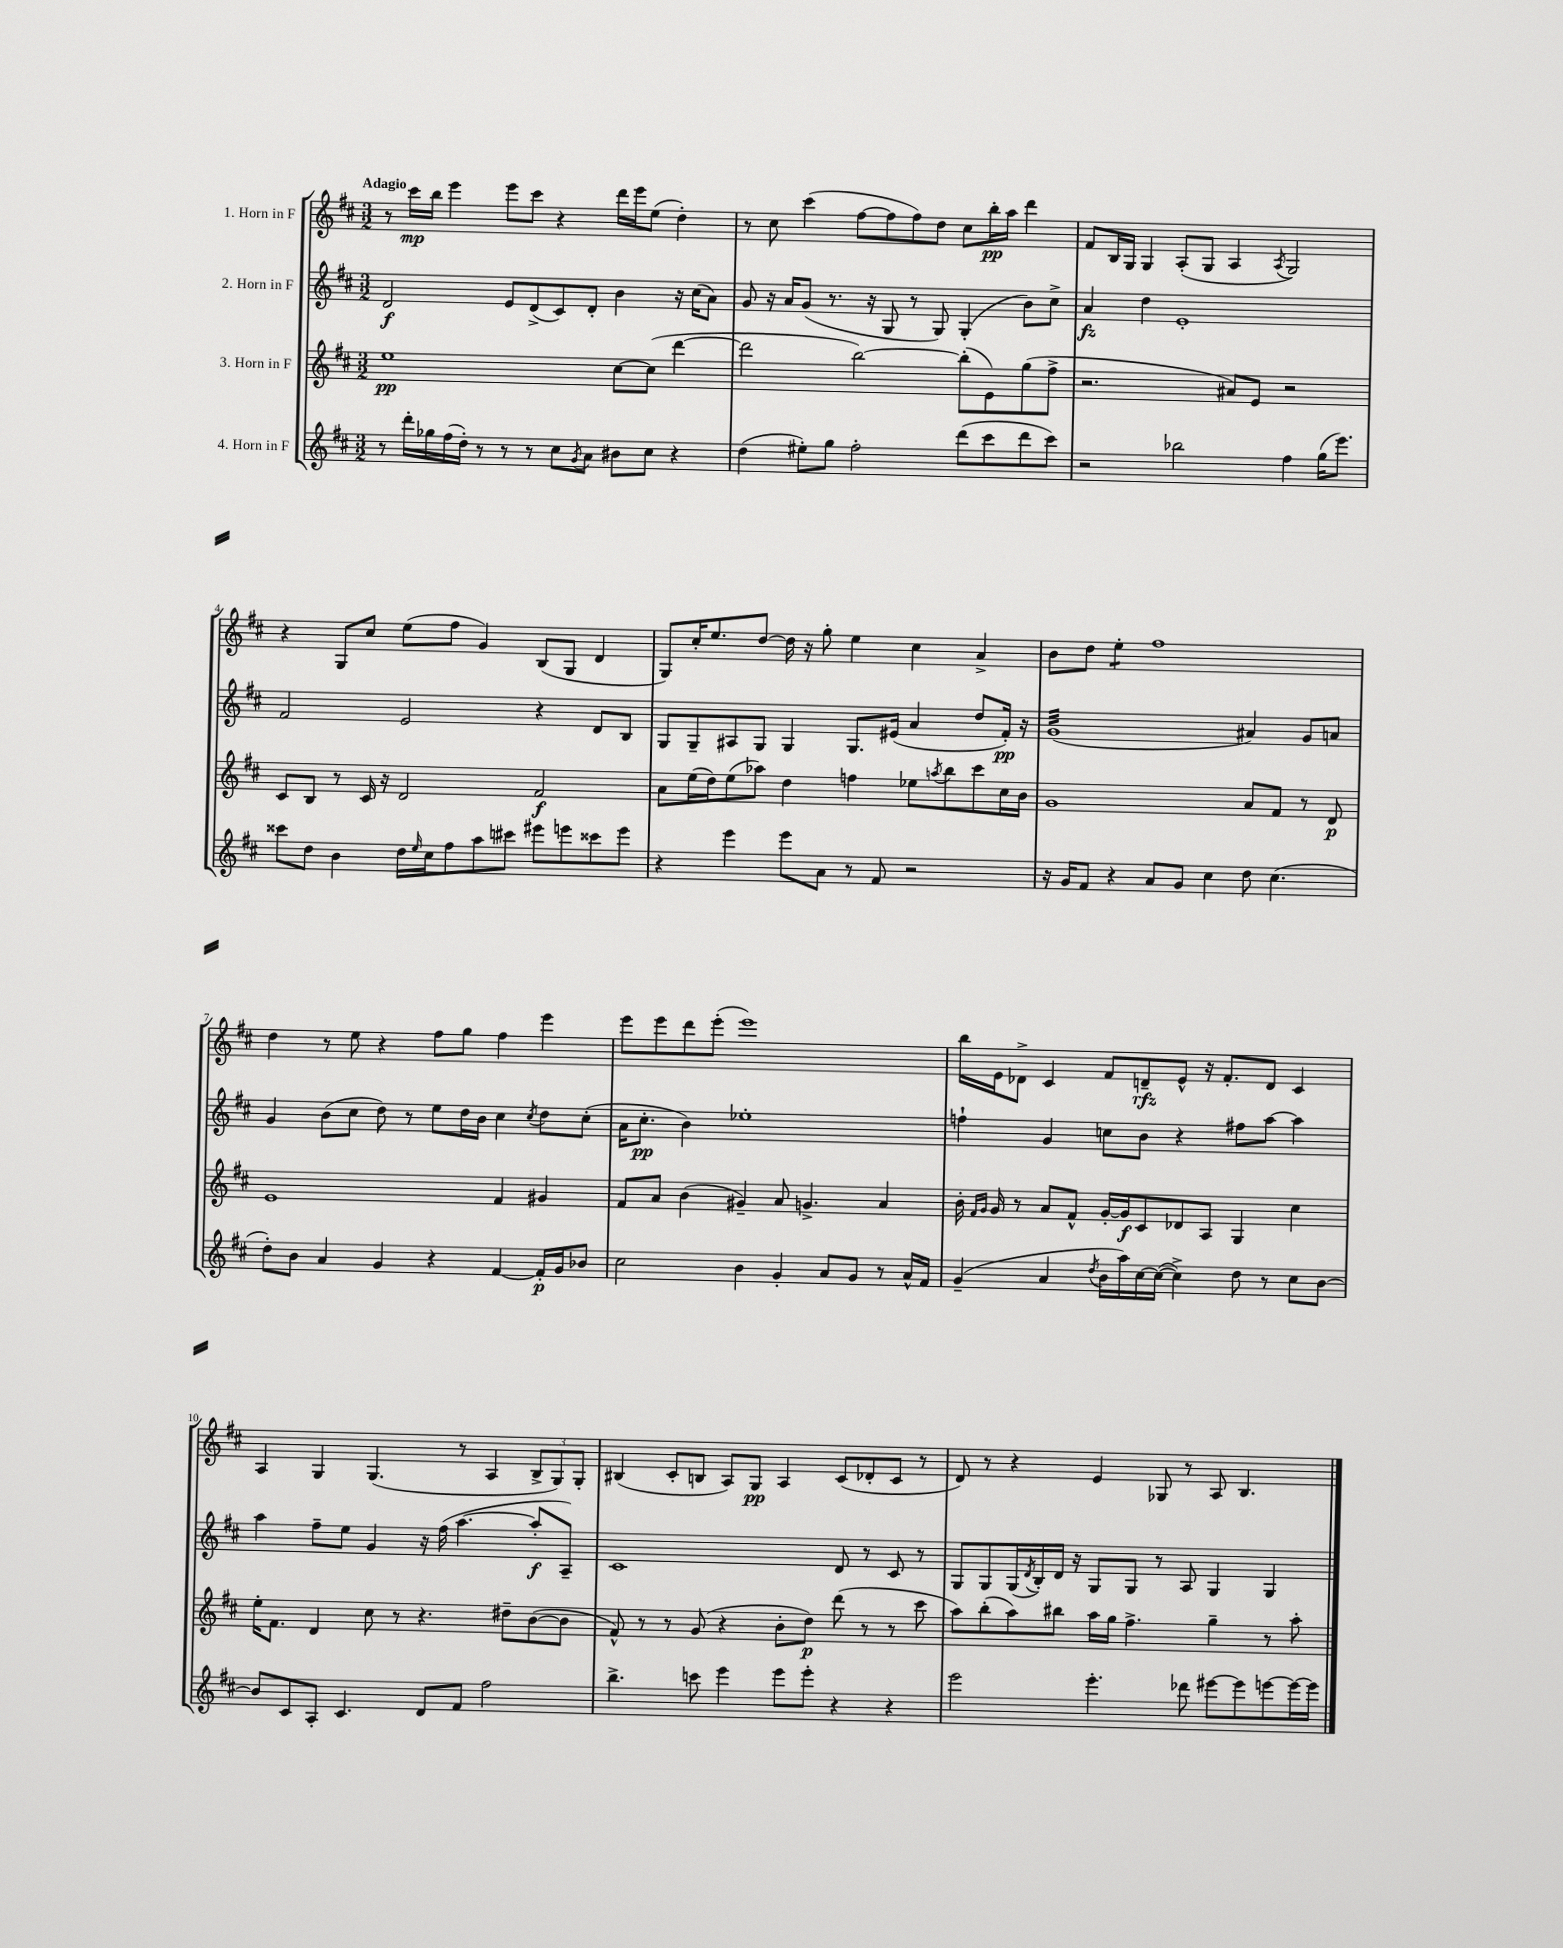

**kern	**kern	**kern	**kern
*staff4	*staff3	*staff2	*staff1
*clefG2	*clefG2	*clefG2	*clefG2
*k[f#c#]	*k[f#c#]	*k[f#c#]	*k[f#c#]
*M3/2	*M3/2	*M3/2	*M3/2
8r	1ee	2d/	8r
16ddd'\LL	.	.	16ccc#\LL
16gg-\	.	.	16bb\JJ
(16ff#\	.	.	4eee\
16dd'\JJ)	.	.	.
8r	.	.	.
8r	.	8e/L	8eee\L
8r	.	(8d^/	8ccc#\J
8cc#\L	.	8c#/)	4r
8qg/	.	.	.
8a\J	.	8d'/J	.
8b#\L	[8cc#\L	4b\	16ddd\LL
.	.	.	16eee\J
8cc#\J	(8cc#\]J	.	(8ee\J
4r	[4ddd\	16r	4dd'\)
.	.	(16cc#\LK	.
.	.	8a\J)	.
=	=	=	=
(4dd\	2ddd\]	8g/	8r
.	.	16r	8cc#\
.	.	16a/LK	.
8ee#'\L)	.	(8g/J	(4ccc#\
8gg\J	.	8.r	.
2ff#'\	[2bb\)	.	[8ff#\L
.	.	16r	.
.	.	8G/	8ff#\]
.	.	8r	8ff#\)
.	.	8G/)	8dd\J
(8ddd\L	(8bb'\]L	(4G'/	8cc#\L
8ccc#\	8e\)	.	16bb'\L
.	.	.	16aa\JJ
8ddd\	(8gg\	8b\L)	4ddd\
8ccc#\J)	8ff#^\J	8cc#^\J	.
=	=	=	=
2r	2.r	4a/	8f#/L
.	.	.	16B/L
.	.	.	16G/JJ
.	.	4dd\	4G/
2bb-\	.	1e'	(8A'/L
.	.	.	8G/J
.	8a#/L)	.	4A/
.	8e/J	.	.
.	.	.	8qA/
4ff#\	2r	.	2G/)
(16gg\LK	.	.	.
8.eee\J)	.	.	.
=	=	=	=
8ccc##\L	8c#/L	2f#/	4r
8dd\J	8B/J	.	.
4b\	8r	.	8G/L
.	16c#/	.	8cc#/J
.	16r	.	.
16dd\LL	2d/	2e/	(8ee\L
16qqee/	.	.	.
16cc#\J	.	.	.
8ff#\	.	.	8ff#\J
8aa\	.	.	4g/)
8ccc#\J	.	.	.
8eee#\L	2f#/	4r	(8B/L
8eee\	.	.	8G/J
8ccc##\	.	8d/L	4d/
8eee\J	.	8B/J	.
=	=	=	=
4r	8a\L	8G/L	8G/L)
.	(16ee\L	8G~/	16cc#'/K
.	16dd\J)	.	8.ee/
4eee\	(8ee\	8A#/	.
.	8aa-\J)	8G/J	[8dd/J
8eee\L	4dd\	4G/	16dd\]
.	.	.	16r
8a\J	.	.	8gg'\
8r	4ff\	8.G/L	4ee\
8f#/	.	.	.
.	.	(16e#/Jk	.
2r	8ee-\L	4a/	4cc#\
.	8qaa/	.	.
.	8bb\	.	.
.	8ccc#\	8dd/L	4a^/
.	16cc#\L	16f#'/Jk)	.
.	16b\JJ	16r	.
=	=	=	=
16r	1g	(1g	8b\L
16g/LK	.	.	.
8f#/J	.	.	8dd\J
4r	.	.	4ee'\
8a/L	.	.	1ff#
8g/J	.	.	.
4cc#\	.	.	.
8dd\	8a/L	4a#/)	.
(4.cc#\	8f#/J	.	.
.	8r	8g/L	.
.	8d/	8a/J	.
=	=	=	=
8dd'\L)	1e	4g/	4dd\
8b\J	.	.	.
4a/	.	(8b\L	8r
.	.	8cc#\J	8ee\
4g/	.	8dd\)	4r
.	.	8r	.
4r	.	8ee\L	8ff#\L
.	.	16dd\L	8gg\J
.	.	16b\JJ	.
[4f#/	4f#/	4cc#\	4ff#\
.	.	8qcc#/	.
16f#'/]LL	4g#/	8dd\L	4eee\
16g/J	.	.	.
8b-/J	.	(8cc#'\J	.
=	=	=	=
2cc#\	8f#/L	16a\LK	8eee\L
.	.	8.cc#'\J	.
.	8a/J	.	8eee\
.	(4b\	4b\)	8ddd\
.	.	.	(8eee'\J
4b\	4g#~/)	1ee-'	1eee)
4g'/	8a/	.	.
.	4.g^/	.	.
8a/L	.	.	.
8g/J	.	.	.
8r	4a/	.	.
16a^^/LL	.	.	.
16f#/JJ	.	.	.
=	=	=	=
(4g~/	16b'\	4ff`\	16bb\LL
.	16qqf#/LL	.	.
.	16qqg/JJ	.	.
.	16g/	.	16e\J
.	8r	.	8d-^\J
4a/	8a/L	4g/	4c#/
.	8f#^^/J	.	.
8qdd/	.	.	.
16b\LL	[16g'/LL	8cc\L	8f#/L
16aa\)	16g/]J	.	.
[16cc#\	8c#/	8b\J	8d~/
(16cc#\_JJ	.	.	.
4cc#^\])	8d-/	4r	8e^^/J
.	8A/J	.	16r
.	.	.	8.f#'/L
8dd\	4G/	8ff#\L	.
8r	.	[8aa\J	8d/J
8cc#\L	4cc#\	4aa\]	4c#/
[8b\J	.	.	.
=	=	=	=
8b/]L	16ee'\LK	4aa\	4A/
.	8.f#\J	.	.
8c#/	.	.	.
8A'/J	4d/	8ff#~\L	4G/
4.c#/	.	8ee\J	.
.	8cc#\	4g/	(4.G/
.	8r	.	.
8d/L	4.r	16r	.
.	.	(16ff#\	.
8f#/J	.	[4.aa\	8r
2ff#\	.	.	4A/
.	8dd#~\L	.	.
.	([8b\	8aa'/]L	12B^/L
.	.	.	12G/)
.	8b\]J	8A~/J)	.
.	.	.	12G'/J
=	=	=	=
4.bb^\	8f#^^/)	1c#	(4B#/
.	8r	.	.
.	8r	.	8c#'/L
8ccc\	(8g/	.	8B/J
4eee\	4r	.	8A/L)
.	.	.	8G/J
8eee\L	8b'\L	.	4A/
8eee'\J	8dd\J)	.	.
4r	(8ddd\	8d/	(8c#/L
.	8r	8r	8d-'/
4r	8r	8c#/	8c#/J
.	8ccc#\	8r	8r
=	=	=	=
2eee\	8aa\L)	8G/L	8d/)
.	(8bb'\	8G/	8r
.	8aa\)	(16G/L	4r
.	.	8qd/	.
.	.	16B'/)	.
.	8bb#\J	16d/JJ	.
.	.	16r	.
4.eee'\	16aa\LL	8G/L	4e/
.	16gg\JJ	.	.
.	4.ff#^\	8G/J	.
.	.	8r	8G-/
8ddd-\	.	8A/	8r
[8eee#\L	4gg~\	4G/	8A/
8eee#\]	.	.	4.B/
[8eee\	8r	4G/	.
16eee\_L	8aa'\	.	.
16eee\]JJ	.	.	.
==	==	==	==
*-	*-	*-	*-
